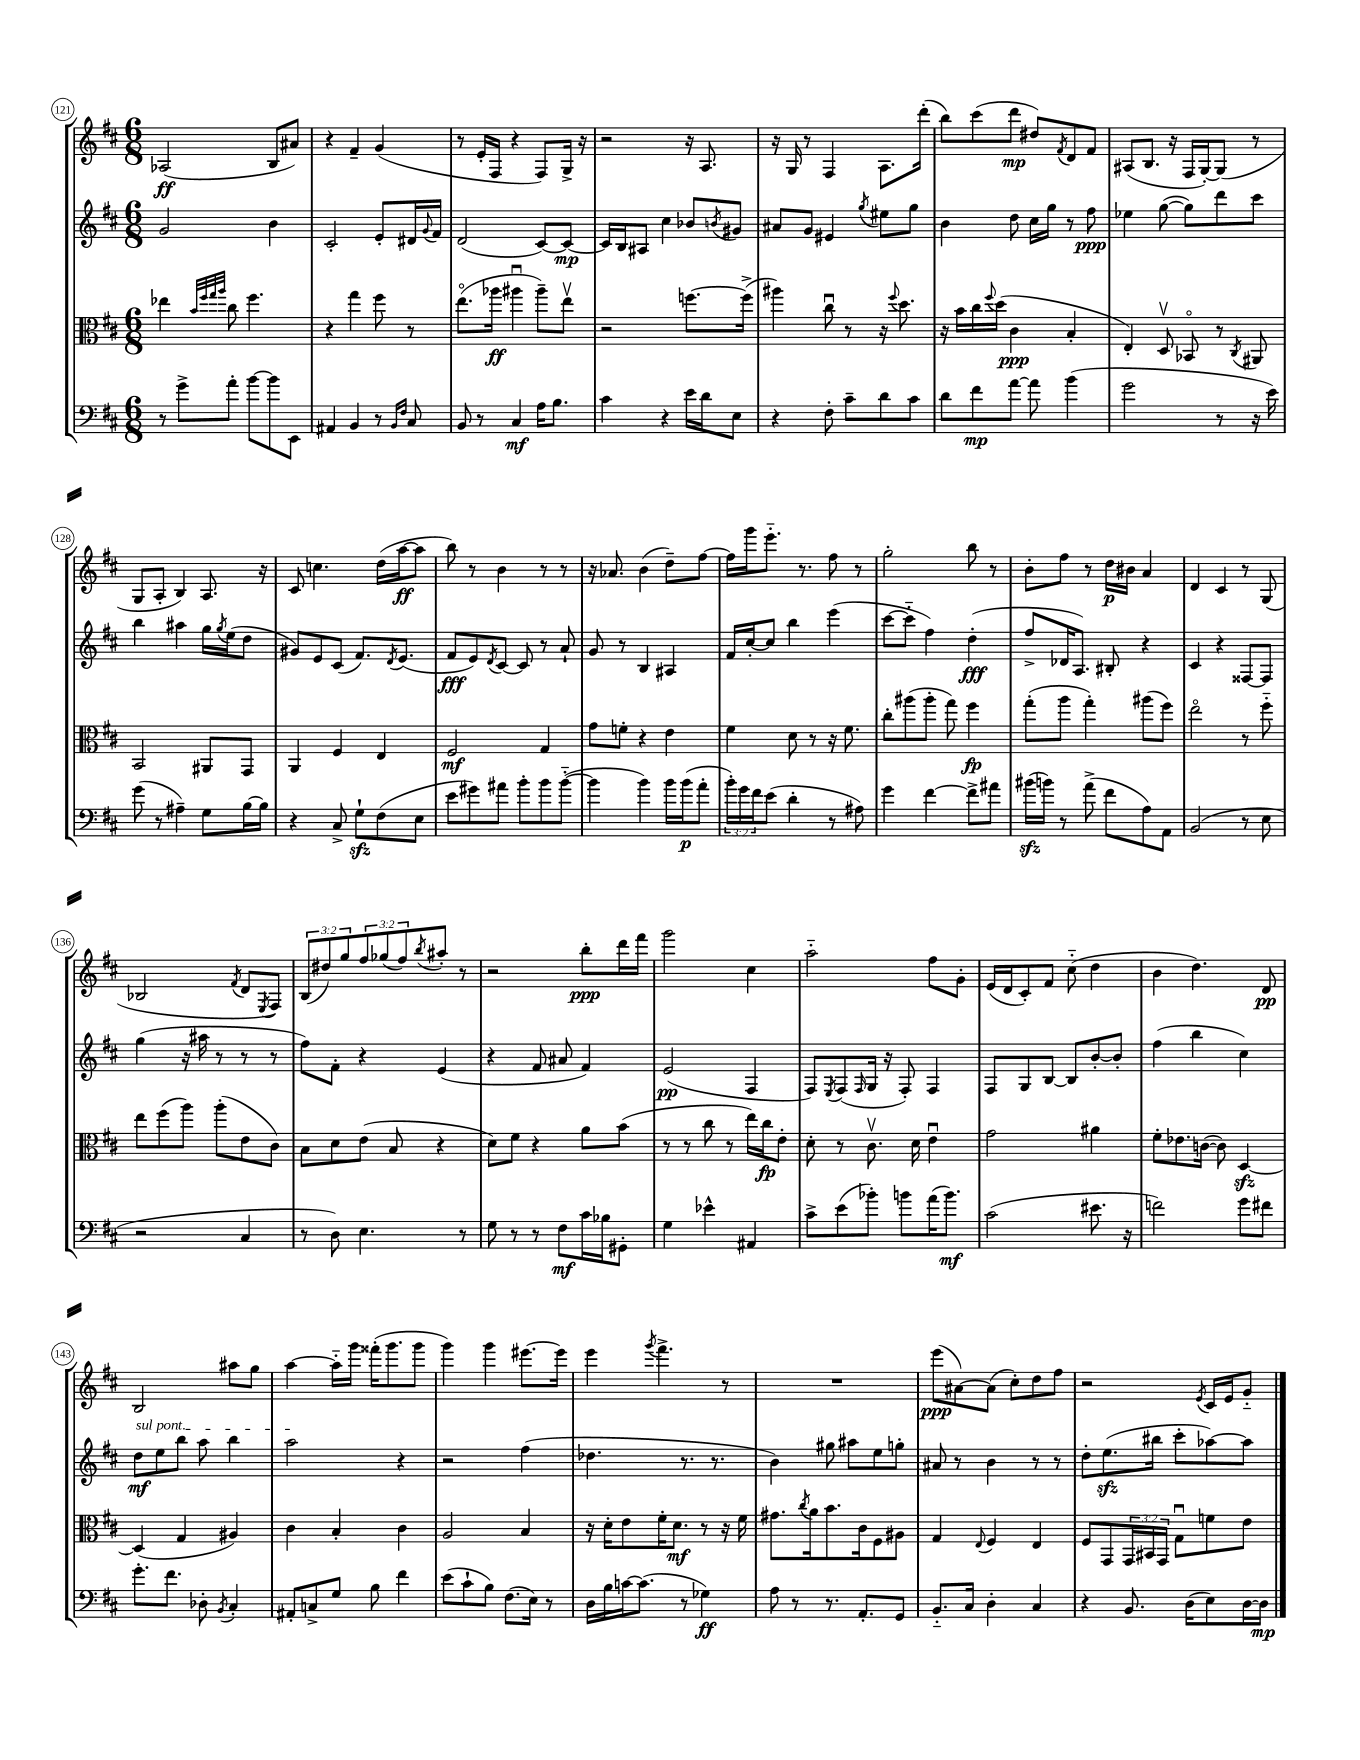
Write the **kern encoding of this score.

**kern	**kern	**kern	**kern
*staff4	*staff3	*staff2	*staff1
*clefF4	*clefC3	*clefG2	*clefG2
*k[f#c#]	*k[f#c#]	*k[f#c#]	*k[f#c#]
*M6/8	*M6/8	*M6/8	*M6/8
8r	4ee-	2g	(2A-
8g^	.	.	.
.	32qqb	.	.
.	32qqff#	.	.
.	32qqgg	.	.
.	32qqaa	.	.
8a'	8cc#	.	.
[8b	4.ff#	.	.
8b]	.	4b	8B
8EE	.	.	8a#)
=	=	=	=
4AA#	4r	2c#'	4r
4BB	4gg	.	4f#~
8r	8ff#	8e'	(4g
16qqBB	.	.	.
16qqF#	.	.	.
8C#	8r	16d#	.
.	.	8qqg	.
.	.	16f#	.
=	=	=	=
8BB	(8.eeo	(2d	8r
8r	.	.	16e'
.	16aa-	.	16F#
4C#	4aa#u	.	4r
16A	8aa#~)	[8c#)	8F#)
8.B	.	.	.
.	8eev	8c#_	16G^
.	.	.	16r
=	=	=	=
4c#	2r	16c#]	2r
.	.	16B	.
.	.	8A#	.
4r	.	4cc#	.
16e	[8.ff	8b-	16r
16d	.	.	8.A
.	.	8qb	.
8E	.	8g#	.
.	(16ff^]	.	.
=	=	=	=
4r	4aa#)	8a#	16r
.	.	.	16G
.	.	8g	8r
8F#'	8cc#u	4e#	4F#
8c#~	8r	.	.
.	.	8qgg	.
8d	16r	8ee#	8.A
.	8qqff#	.	.
.	8.dd	.	.
8c#	.	8gg	.
.	.	.	(16ddd'
=	=	=	=
8d	16r	4b	8bb)
.	16b	.	.
8f#	16cc#	.	(8ccc#
.	8qqff#	.	.
.	(16dd	.	.
[8a	4c#	8dd	8ddd
8a]	.	16cc#	8dd#)
.	.	16gg	.
.	.	.	8qf#
(4b	4B'	8r	8d
.	.	8ff#	8f#
=	=	=	=
2g	4E')	4ee-	(8A#
.	.	.	8.B
.	8Dv	([8gg	.
.	.	.	16r
.	8BB-o	8gg])	16F#
.	.	.	[16G')
8r	8r	8ddd	(8G]
.	8qC#	.	.
16r	8AA#	8ccc#	8r
16e)	.	.	.
=	=	=	=
(8g	2BB	4bb	8G
8r	.	.	8A'
4A#~)	.	4aa#	4B)
8G	8AA#	16gg	8.A
.	.	8qgg	.
.	.	(16ee	.
[16B	8GG	8dd	.
16B]	.	.	16r
=	=	=	=
4r	4AA	8g#)	8c#
.	.	8e	4.cc
8C#^	4F#	(8c#	.
8G`	.	8.f#)	.
(8F#	4E	.	(16dd
.	.	8qd	.
.	.	(8.e	[16aa
8E	.	.	8aa]
=	=	=	=
8e	2F#	8f#	8bb)
8g#)	.	8e)	8r
.	.	8qd	.
8a#	.	[8c#	4b
8b'	.	8c#]	.
8b	4G	8r	8r
([8b'~	.	8a`	8r
=	=	=	=
4b]	8g	8g	16r
.	.	.	8.a-
.	8f'	8r	.
4b)	4r	4B	(4b
16b	4e	4A#	8dd~)
(16b	.	.	.
8a'	.	.	[8ff#
=	=	=	=
24b')	4f#	16f#	16ff#]
24g	.	.	.
.	.	[16cc#'	16ggg
24f#	.	.	.
(8e	.	8cc#]	8.eee'~
4d'	8d	4bb	.
.	.	.	8.r
.	8r	.	.
8r	16r	(4eee	8ff#
.	8.f#	.	.
8A#)	.	.	8r
=	=	=	=
4g	8cc#'	[8ccc#	2gg'
.	(8aa#	8ccc#'~]	.
[4f#	8aa#'	4ff#)	.
.	8gg)	.	.
8f#^]	4ff#	(4dd'	8bb
8a#	.	.	8r
=	=	=	=
(16b#	(8gg'	8ff#^	8b'
16b)	.	.	.
8r	8aa	16d-	8ff#
.	.	8.A)	.
(8a^	4gg')	.	8r
8f#	.	8B#'	16dd
.	.	.	16b#
8A)	(8aa#	4r	4a
8AA	8ff#)	.	.
=	=	=	=
(2BB	2eeo	4c#	4d
.	.	4r	4c#
8r	8r	[8F##	8r
8E	8ff#'~	8F##]	(8G
=	=	=	=
2r	8ee	(4gg	2B-
.	(8ff#	.	.
.	8aa)	16r	.
.	.	16aa#	.
.	(8aa'	8r	.
.	.	.	8qf#
4C#	8e	8r	8d
.	.	.	8qE
.	8c#)	8r	8F#)
=	=	=	=
8r	8B	8ff#)	(12B
.	.	.	12dd#)
8D)	8d	8f#'	.
.	.	.	12gg
4.E	(8e	4r	12ff#
.	.	.	(12gg-
.	8B	.	.
.	.	.	12ff#)
.	.	.	8qbb
.	4r	(4e	8aa#'
8r	.	.	8r
=	=	=	=
8G	8d)	4r	2r
8r	8f#	.	.
8r	4r	8f#	.
8F#	.	8a#	.
16c#	8a	4f#)	8bb'
16B-	.	.	.
8GG#'	(8b	.	16ddd
.	.	.	16fff#
=	=	=	=
4G	8r	(2e	2ggg
.	8r	.	.
4e-^^	8cc#	.	.
.	8r	.	.
4AA#	16ee)	4F#	4cc#
.	16cc#	.	.
.	8e'	.	.
=	=	=	=
8c#^	8d'	8F#)	2aa'~
.	.	8qE	.
(8e	8r	(8F#	.
.	.	16qqF#	.
8b-')	8.c#v	16G	.
.	.	16r	.
8b	.	8F#')	.
.	16d	.	.
(16a	4eu	4F#	8ff#
8.b)	.	.	.
.	.	.	8g'
=	=	=	=
(2c#	2g	8F#	(16e
.	.	.	16d
.	.	8G	8c#')
.	.	[8B	8f#
.	.	8B]	(8cc#'~
8.e#	4a#	[8b'	4dd
.	.	8b']	.
16r	.	.	.
=	=	=	=
2f)	8f#'	(4ff#	4b
.	8.e-	.	.
.	.	4bb	4.dd)
.	([16c	.	.
.	8c])	.	.
8g	[4D	4cc#)	.
8f#	.	.	8d
=	=	=	=
8.g'	(4D]	8dd	2B
.	.	8ee	.
8.f#	.	.	.
.	4G	8bb	.
8D-'	.	8aa	.
8qBB	.	.	.
4C#'	4A#)	4bb	8aa#
.	.	.	8gg
=	=	=	=
8AA#'	4c#	2aa	[4aa
8C^	.	.	.
8G	4B'	.	16aa'~]
.	.	.	16ggg
8B	.	.	(16fff##'
.	.	.	8.ggg
4f#	4c#	4r	.
.	.	.	8ggg
=	=	=	=
(8e	2A	2r	4ggg)
8c#`	.	.	.
8B)	.	.	4ggg
(8.F#	.	.	.
.	4B	(4ff#	[8.eee#
16E)	.	.	.
8r	.	.	.
.	.	.	16eee#]
=	=	=	=
16D	16r	4.dd-	4eee
16B	16d'	.	.
[16c	8e	.	.
(8.c]	.	.	.
.	.	.	8qggg
.	16f#'	.	4.fff#^
.	8.d	.	.
8r	.	8.r	.
4G-)	8r	.	.
.	.	8.r	.
.	16r	.	8r
.	16f#	.	.
=	=	=	=
8A	8.g#	4b)	2.r
8r	.	.	.
.	8qcc#	.	.
.	16a	.	.
8.r	8.b	8gg#	.
.	.	8aa#	.
8.AA'	16c#	.	.
.	8F#	8ee	.
8GG	8A#	8gg'	.
=	=	=	=
8.BB'~	4G	8a#	(8eee
.	.	8r	[8a#)
16C#	.	.	.
.	8qqE	.	.
4D'	4F#	4b	(8a#]
.	.	.	8cc#')
4C#	4E	8r	8dd
.	.	8r	8ff#
=	=	=	=
4r	8F#	8dd'	2r
.	8GG	(8.ee	.
8.BB	24GG	.	.
.	24BB#	.	.
.	.	16bb#	.
.	24GG	.	.
.	8Gu	8ccc#'	.
(16D	.	.	.
.	.	.	8qe
8E)	8f	[8aa-)	16c#
.	.	.	16e
[16D	8e	8aa-]	8g'~
16D]	.	.	.
==	==	==	==
*-	*-	*-	*-
